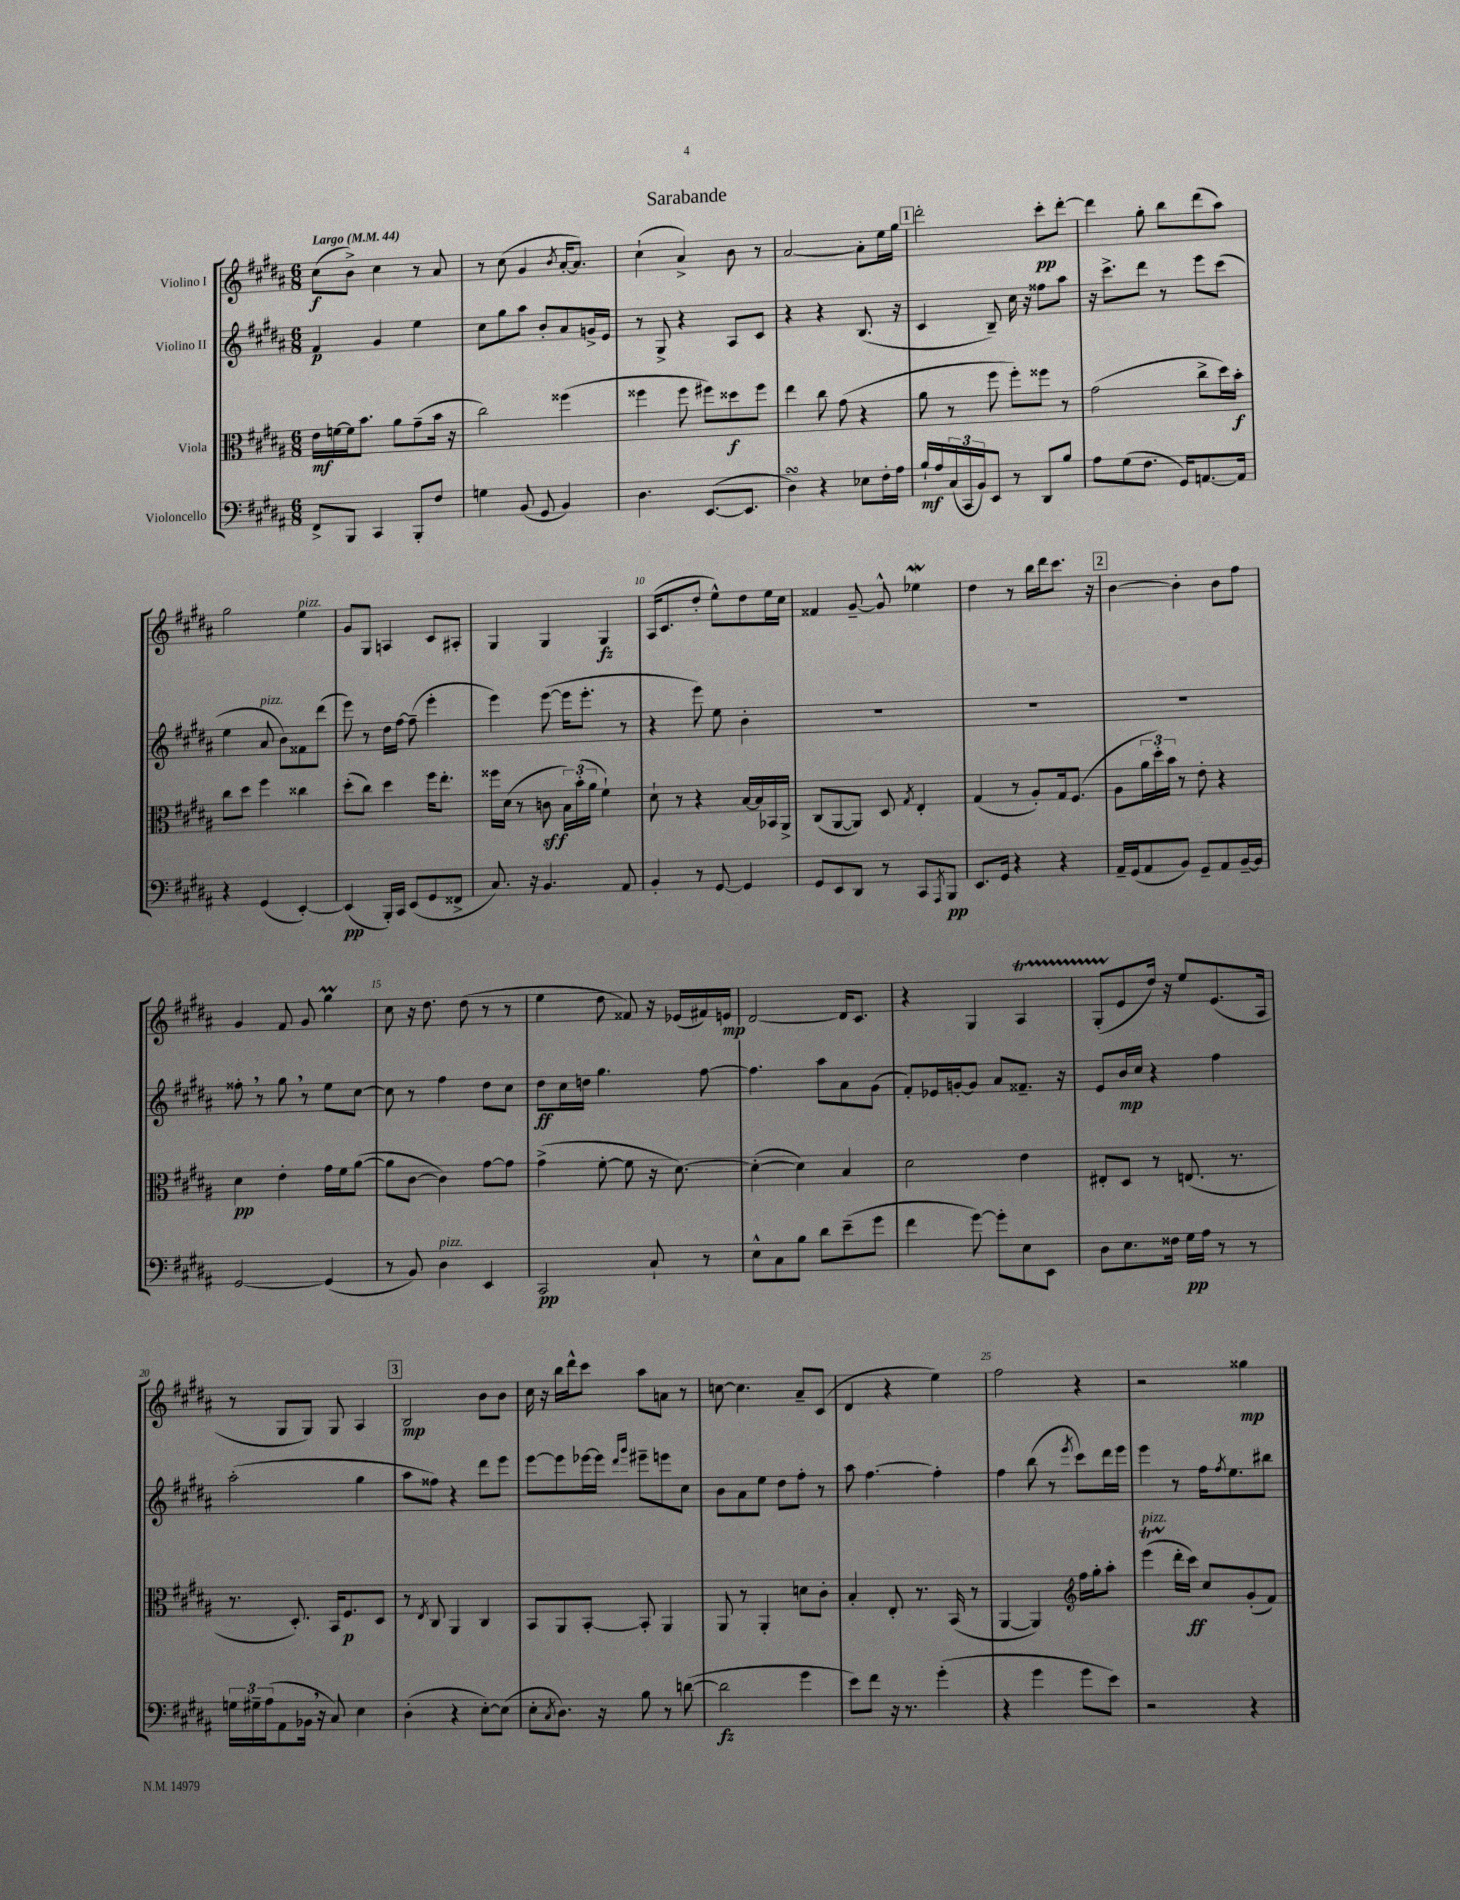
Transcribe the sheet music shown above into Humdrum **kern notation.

**kern	**kern	**kern	**kern
*staff4	*staff3	*staff2	*staff1
*clefF4	*clefC3	*clefG2	*clefG2
*k[f#c#g#d#a#]	*k[f#c#g#d#a#]	*k[f#c#g#d#a#]	*k[f#c#g#d#a#]
*M6/8	*M6/8	*M6/8	*M6/8
*MM44	*MM44	*MM44	*MM44
8FF#^/L	16e\LL	4f#/	(8cc#\L
.	[16f\	.	.
8BBB/J	16f\]J	.	8b^\J)
.	8.b\J	.	.
4CC#/	.	4g#/	4cc#\
.	8a#\L	.	.
8BBB'/L	(8g#~\	4ee\	8r
8F#/J	16b\Jk	.	8a#/
.	16r	.	.
=	=	=	=
4G\	2cc#\)	8cc#\L	8r
.	.	8gg#\	(8cc#\
(8BB/	.	8aa#\J	4g#/
8GG#/	.	8b'/L	.
.	.	.	8qb/
4BB/)	(4ff##\	8a#/	[16a#'/LK
.	.	.	8.a#/]J)
.	.	16g^/L	.
.	.	16e/JJ	.
=	=	=	=
4.D#\	4ff##\	8r	(4cc#`\
.	.	8G#^/	.
.	8ff##\	4r	4a#^/)
([8.EE/L	8ff#\L)	.	.
.	8dd##\	8A#/L	8b\
8.EE/]J	.	.	.
.	8ff#\J	8c#/J	8r
=	=	=	=
4D#\)	4ee\	4r	[2a#/
4r	8cc#\	4r	.
.	(8g#\	.	.
8E-\L	4r	(8.B/	8a#'\]L
16F#'\L	.	.	16ee\L
16A#\JJ	.	16r	16gg#\JJ
=	=	=	=
16B`/LL	8a#\	4c#/	2ddd#'\
16A#/	.	.	.
(24C#/	8r	.	.
24CC#/	.	.	.
24BB/J)	.	.	.
8EE/J	8ff#\	8B~/)	.
8r	8ff#'\L)	16cc#\	.
.	.	16r	.
8DD#/L	8ff##\J	8ff##\L	8ccc#'\L
8B/J	8r	8aa#\J	[8ddd#'\J
=	=	=	=
8A#\L	(2g#\	16r	4ddd#\]
.	.	8.ccc#^\L	.
(8G#\	.	.	.
8.F#\J	.	8ddd#\J	8gg#'\
.	.	8r	8bb\L
16GG#/LK)	.	.	.
[8.AA/	8cc#^\L	8eee\L	(8ddd#\
.	16dd#\L)	(8ccc#\J	8aa#\J)
16AA/]Jk	16b'\JJ	.	.
=	=	=	=
4r	8cc#\L	4ee\	2gg#\
.	8dd#\J	.	.
(4GG#/	4ff#\	8a#/	.
.	.	8b\L)	.
[4EE'/)	4cc##\	8f##\	4ee\
.	.	(8ddd#\J	.
=	=	=	=
(4EE/]	(8dd#'\L	8eee\)	8g#/L
.	8cc#\J)	8r	8G#/J
16BBB'/LL)	4dd#\	16dd#\LL	4A/
16CC#/JJ	.	[16ff#\JJ	.
(8EE/L	.	(8ff#~\]	.
8GG#/	16ff#\LK	4eee'\	8c#/L
.	8.ee'\J	.	.
8FF##^/J	.	.	8A#'/J
=	=	=	=
8.C#/)	16ff##\LL	4eee\)	4G#/
.	(16d#\JJ	.	.
.	8r	.	.
16r	.	.	.
4.BB/	8c\	([8eee\	4G#/
.	24B\LL)	16eee\]LK	.
.	(24b'\	.	.
.	.	8.eee'\J	.
.	24a#\JJ	.	.
.	4f#`\)	.	4G#/
8AA#/	.	8r	.
=	=	=	=
4BB'/	8d#`\	4r	(16A#/LK
.	.	.	8.c#/
.	8r	.	.
8r	4r	8eee\)	8dd#'/J
[8GG#/	.	8ee\	8ee^^\L)
4GG#/]	[16B/LL	4b'\	8dd#\
.	16B/]	.	.
.	16BB-/	.	16ee\L
.	16AA#^/JJ	.	16cc#\JJ
=	=	=	=
8GG#/L	(8C#/L	2.r	4f##/
8EE/	[8AA#/	.	.
8DD#/J	8AA#/]J)	.	[8g#~/
8r	8D#/	.	8g#^^/]
.	8qG#/	.	.
8CC#/L	4E'/	.	4ee-\
8qAAA#/	.	.	.
8BBB/J	.	.	.
=	=	=	=
8.EE/L	(4G#/	2.r	4dd#\
16GG#/Jk	.	.	.
4r	8r	.	8r
.	8A#'/L)	.	16bb\LL
.	.	.	16ddd#\J
4r	16G#/k	.	8.ccc#\J
.	(8.F#/J	.	.
.	.	.	16r
=	=	=	=
16AA#~/LL	8A#\L	2.r	[4b\
(16GG#/J	.	.	.
8AA#/	24a#\L	.	.
.	24dd#'\)	.	.
.	24b\JJ	.	.
8BB/J)	8r	.	4b'\]
8GG#~/L	8e'\	.	.
8AA#/	4r	.	8b\L
[16BB~/L	.	.	8ff#\J
16BB/]JJ	.	.	.
=	=	=	=
[2GG#/	4d#\	8ff##'\	4g#/
.	.	8r	.
.	4e'\	8gg#\	8f#/
.	.	8r	8g#/
(4GG#/]	16g#\LL	8ee\L	4gg#\
.	16f#\J	.	.
.	([8a#\J	[8cc#\J	.
=	=	=	=
8r	8a#\]L	8cc#\]	8cc#\
8BB/)	[8c#\J	8r	16r
.	.	.	8.dd#\
4D#\	4c#\])	4ff#\	.
.	.	.	(8dd#\
4EE/	[8g#\L	8dd#\L	8r
.	8g#\]J	8cc#\J	8r
=	=	=	=
2CC#/	(4g#^\	8dd#\L	4ee\
.	.	16cc#\L	.
.	.	16dd\JJ	.
.	[8f#'\	4.gg#\	8dd#\
.	8f#\]	.	8f##/)
8C#`/	16r	.	16r
.	[8.d#\)	.	(16e-/LL
8r	.	[8ff#\	16f#/)
.	.	.	16e/JJ
=	=	=	=
8E^^\L	(4d#'\_	4.ff#\]	[2d#/
8C#\	.	.	.
8B\J	4d#\])	.	.
8d#\L	.	8aa#\L	.
(8e~\	4B/	8a#\	16d#/]LK
.	.	.	8.c#/J
8g#\J	.	(8g#\J	.
=	=	=	=
4f#\	2d#\	8f#'/L)	4r
.	.	16e-/L	.
.	.	[16g'/J	.
[8g#\)	.	8g/]J	4G#/
8g#'\]L	.	8a#/L	.
8E\	4e\	8.f##~/J	4A#/
8EE\J	.	.	.
.	.	16r	.
=	=	=	=
8D#\L	8E#'/L	8e/L	(8G#'/L
8.E\	8D#/J	16b/L	8e/
.	.	16cc#/JJ	.
.	8r	4r	16dd#/Jk)
16F##\Jk	.	.	16r
16G#\LL	(8.E/	.	8ee/L
16A#\JJ	.	.	.
8r	.	4ff#\	(8.e/
.	8.r	.	.
8r	.	.	.
.	.	.	16A#/Jk
=	=	=	=
24G\LL	8.r	(2aa#'\	8r
24G#~\	.	.	.
(24A#\J	.	.	.
8AA#\	.	.	8G#/L
.	8.D#'/)	.	.
16BB-\Jk	.	.	8G#/J)
16r	.	.	.
8C#/)	16BB/LK	.	8G#/
.	8.F#/	.	.
4E\	.	4gg#\	4A#/
.	8D#/J	.	.
=	=	=	=
(4D#'\	8r	8aa#\L	2B/
.	8qE/	.	.
.	8C#/	8ff##\J)	.
4r	4AA#/	4r	.
[8E'\L)	4C#/	8ddd#\L	8b\L
(8E\]J	.	8eee\J	8b\J
=	=	=	=
8E'\L	8BB/L	[8eee\L	16cc#\
.	.	.	16r
8qC#/	.	.	.
8.D#\J)	8AA#/	8eee\]	16bb\LL
.	.	.	16ddd#^^\J
.	[8BB'/J	[16eee-\L	8ccc#\J
16r	.	16eee-\]JJ	.
.	.	16qqddd#/LL	.
.	.	16qqggg#/JJ	.
8B\	8BB'/]	8eee#~\L	8aa#\L
8r	4AA#/	8eee\	8a\J
([8d\	.	8cc#\J	8r
=	=	=	=
2d\]	8AA#/	8b\L	[8cc\
.	8r	8a#\	4.cc\]
.	4AA#'/	8ee\J	.
.	.	8dd#\L	.
4g#\	8d\L	8ff#'\J	8a#~/L
.	8c#'\J	8r	(8c#/J
=	=	=	=
8e\L)	4B'/	8aa#\	4d#/
8f#\J	.	[4.ff#\	.
16r	8E'/	.	4r
8.r	.	.	.
.	8.r	.	.
(4g#'\	.	4ff#'\]	4ee\)
.	(16BB/	.	.
.	8r	.	.
=	=	=	=
4r	[4AA#/	4ff#\	2ff#\
4g#\	4AA#/])	(8bb\	.
.	.	8r	.
*	*clefG2	*	*
.	.	8qeee/	.
8g#\L	16ff#\LL	8ccc#\L)	4r
.	16gg#'\J	.	.
8e\J)	8aa#'\J	16ddd#\L	.
.	.	16eee\JJ	.
=	=	=	=
2r	(4eee\	4eee\	2r
.	16ddd#'\LL	8r	.
.	16ccc#\JJ)	.	.
.	8cc#/L	16ff#\LK	.
.	.	8qff#/	.
.	.	8.ee\	.
4r	(8g#'/	.	4gg##\
.	8f#/J)	8bb#\J	.
==	==	==	==
*-	*-	*-	*-
